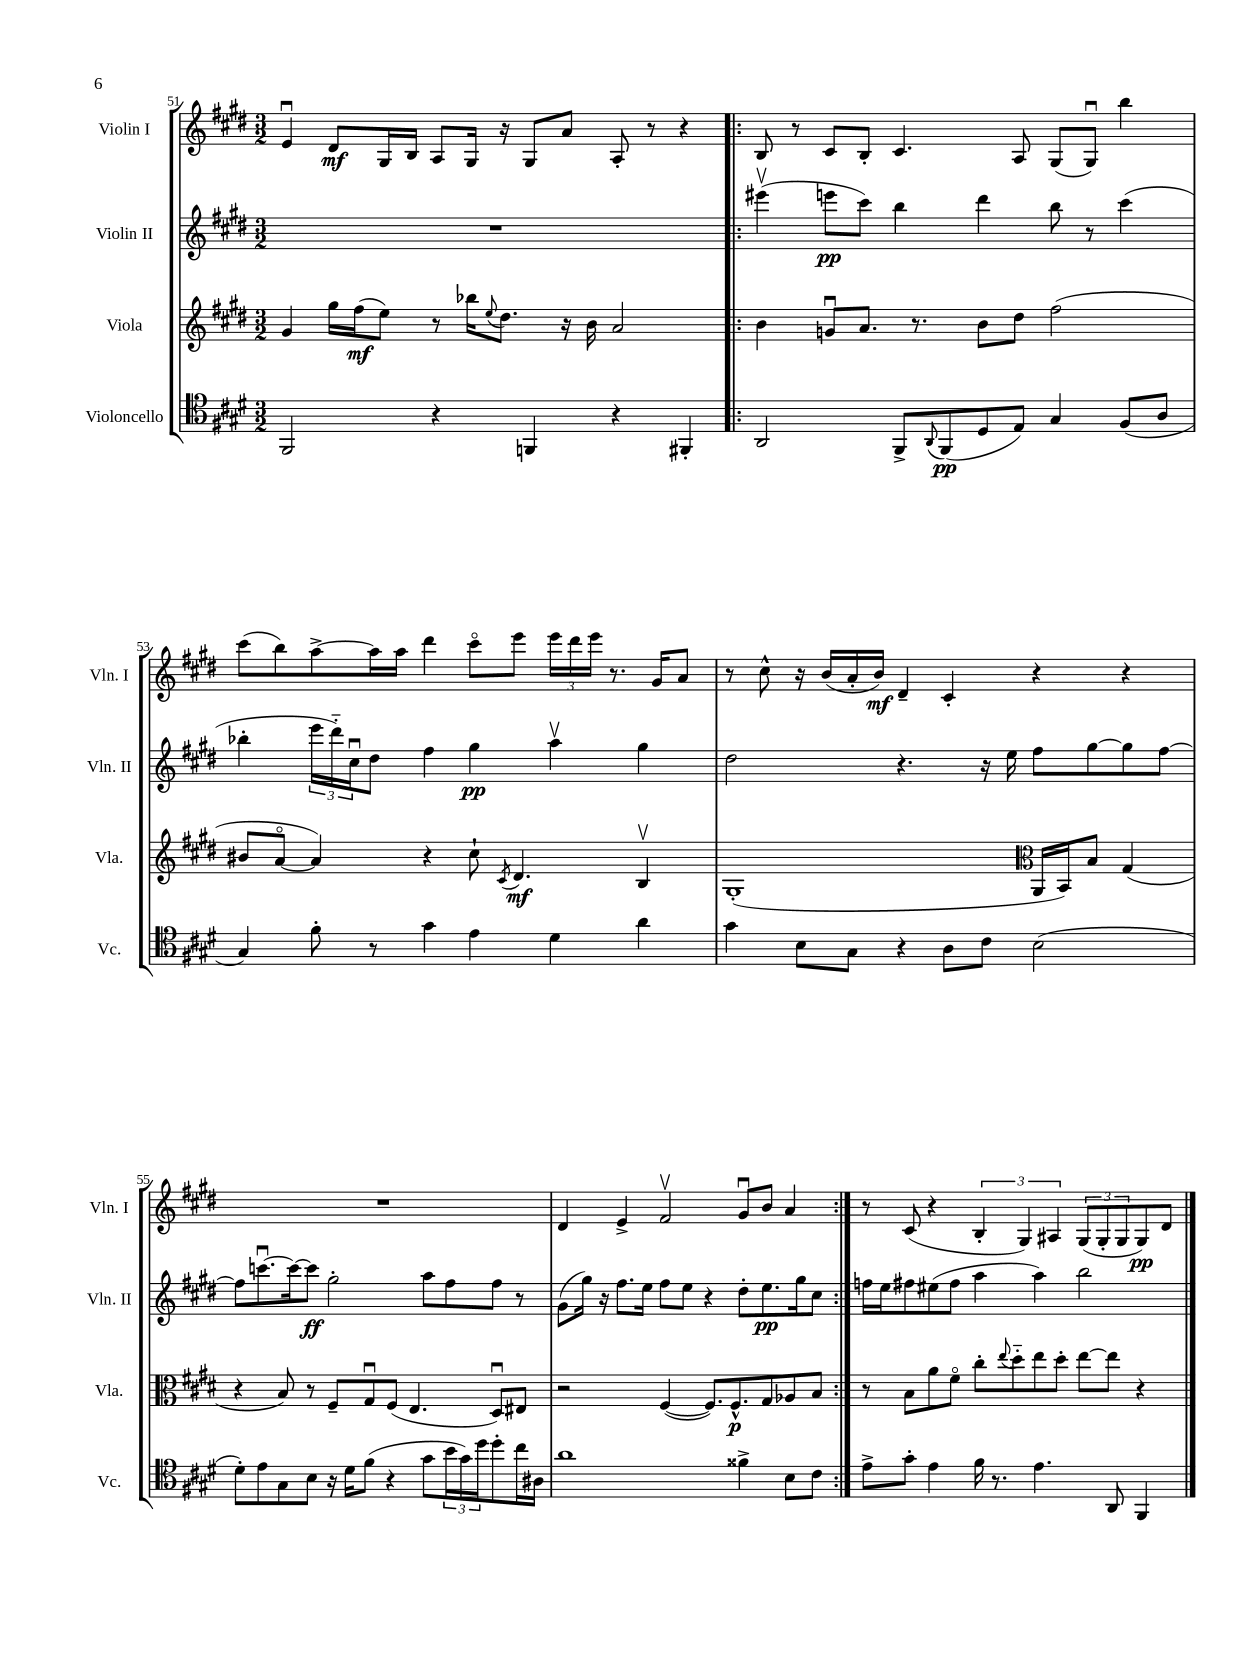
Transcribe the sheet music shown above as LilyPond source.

<<
\new StaffGroup <<
\new Staff = "s0" \with { instrumentName = "Violin I" shortInstrumentName = "Vln. I" } {
    \clef treble \key e \major \numericTimeSignature \time 3/2
    e'4\downbow dis'8\mf gis16 b16 a8 gis16 r16 gis8 a'8 a8-. r8 r4 |
    \repeat volta 2 { b8 r8 cis'8 b8-. cis'4. a8 gis8( gis8\downbow) b''4 |
    cis'''8( b''8) a''8~-> a''16 a''16 dis'''4 cis'''8\flageolet e'''8 \tuplet 3/2 { e'''16 dis'''16 e'''16 } r8. gis'16 a'8 |
    r8 cis''8-^ r16 b'16( a'16-. b'16\mf) dis'4-- cis'4-. r4 r4 |
    R1. |
    dis'4 e'4-> fis'2\upbow gis'8\downbow b'8 a'4 | }
    r8 cis'8( r4 \tuplet 3/2 { b4-. gis4) ais4 } \tuplet 3/2 { gis8( gis8-. gis8 } gis8\pp) dis'8 \bar "|." |
}
\new Staff = "s1" \with { instrumentName = "Violin II" shortInstrumentName = "Vln. II" } {
    \clef treble \key e \major \numericTimeSignature \time 3/2
    R1. |
    \repeat volta 2 { eis'''4\upbow( e'''8\pp cis'''8) b''4 dis'''4 b''8 r8 cis'''4( |
    bes''4-. \tuplet 3/2 { e'''16 dis'''16-_) cis''16\downbow } dis''8 fis''4 gis''4\pp a''4\upbow gis''4 |
    dis''2 r4. r16 e''16 fis''8 gis''8~ gis''8 fis''8~ |
    fis''8 c'''8.~\downbow c'''16~ c'''8\ff gis''2-. a''8 fis''8 fis''8 r8 |
    gis'8( gis''16) r16 fis''8. e''16 fis''8 e''8 r4 dis''8-. e''8.\pp gis''16 cis''8 | }
    f''16 e''16 fis''8 eis''8( fis''8 a''4 a''4) b''2 \bar "|." |
}
\new Staff = "s2" \with { instrumentName = "Viola" shortInstrumentName = "Vla." } {
    \clef treble \key e \major \numericTimeSignature \time 3/2
    gis'4 gis''16 fis''16\mf( e''8) r8 bes''16 \appoggiatura { e''8 } dis''8. r16 b'16 a'2 |
    \repeat volta 2 { b'4 g'8\downbow a'8. r8. b'8 dis''8 fis''2( |
    bis'8 a'8~\flageolet a'4) r4 cis''8-! \acciaccatura { cis'8 } dis'4.\mf b4\upbow |
    gis1-.( \clef alto a,16 b,16) b8 gis4( |
    r4 b8) r8 fis8-- gis8\downbow fis8( e4. dis8\downbow) eis8 |
    r2 fis4~( fis8.) fis8.-^\p gis8 aes8 b8 | }
    r8 b8 a'8 fis'8\flageolet cis''8-. \appoggiatura { e''8 } dis''8-_ e''8 dis''8-. e''8~ e''8 r4 \bar "|." |
}
\new Staff = "s3" \with { instrumentName = "Violoncello" shortInstrumentName = "Vc." } {
    \clef tenor \key e \major \numericTimeSignature \time 3/2
    fis,2 r4 f,4 r4 fis,4-. |
    \repeat volta 2 { a,2 fis,8-> \appoggiatura { a,8 } fis,8\pp( dis8 e8) gis4 fis8( a8 |
    gis4) fis'8-. r8 gis'4 e'4 dis'4 a'4 |
    gis'4 b8 gis8 r4 a8 cis'8 b2( |
    dis'8-.) e'8 gis8 b8 r16 dis'16 fis'8( r4 gis'8 \tuplet 3/2 { b'16 gis'16) dis''16 } dis''8-. cis''16 ais16 |
    a'1 fisis'4-> b8 cis'8 | }
    e'8-> gis'8-. e'4 fis'16 r8. e'4. a,8 fis,4 \bar "|." |
}
>>
>>
\layout { \context { \Score currentBarNumber = #51 } }
